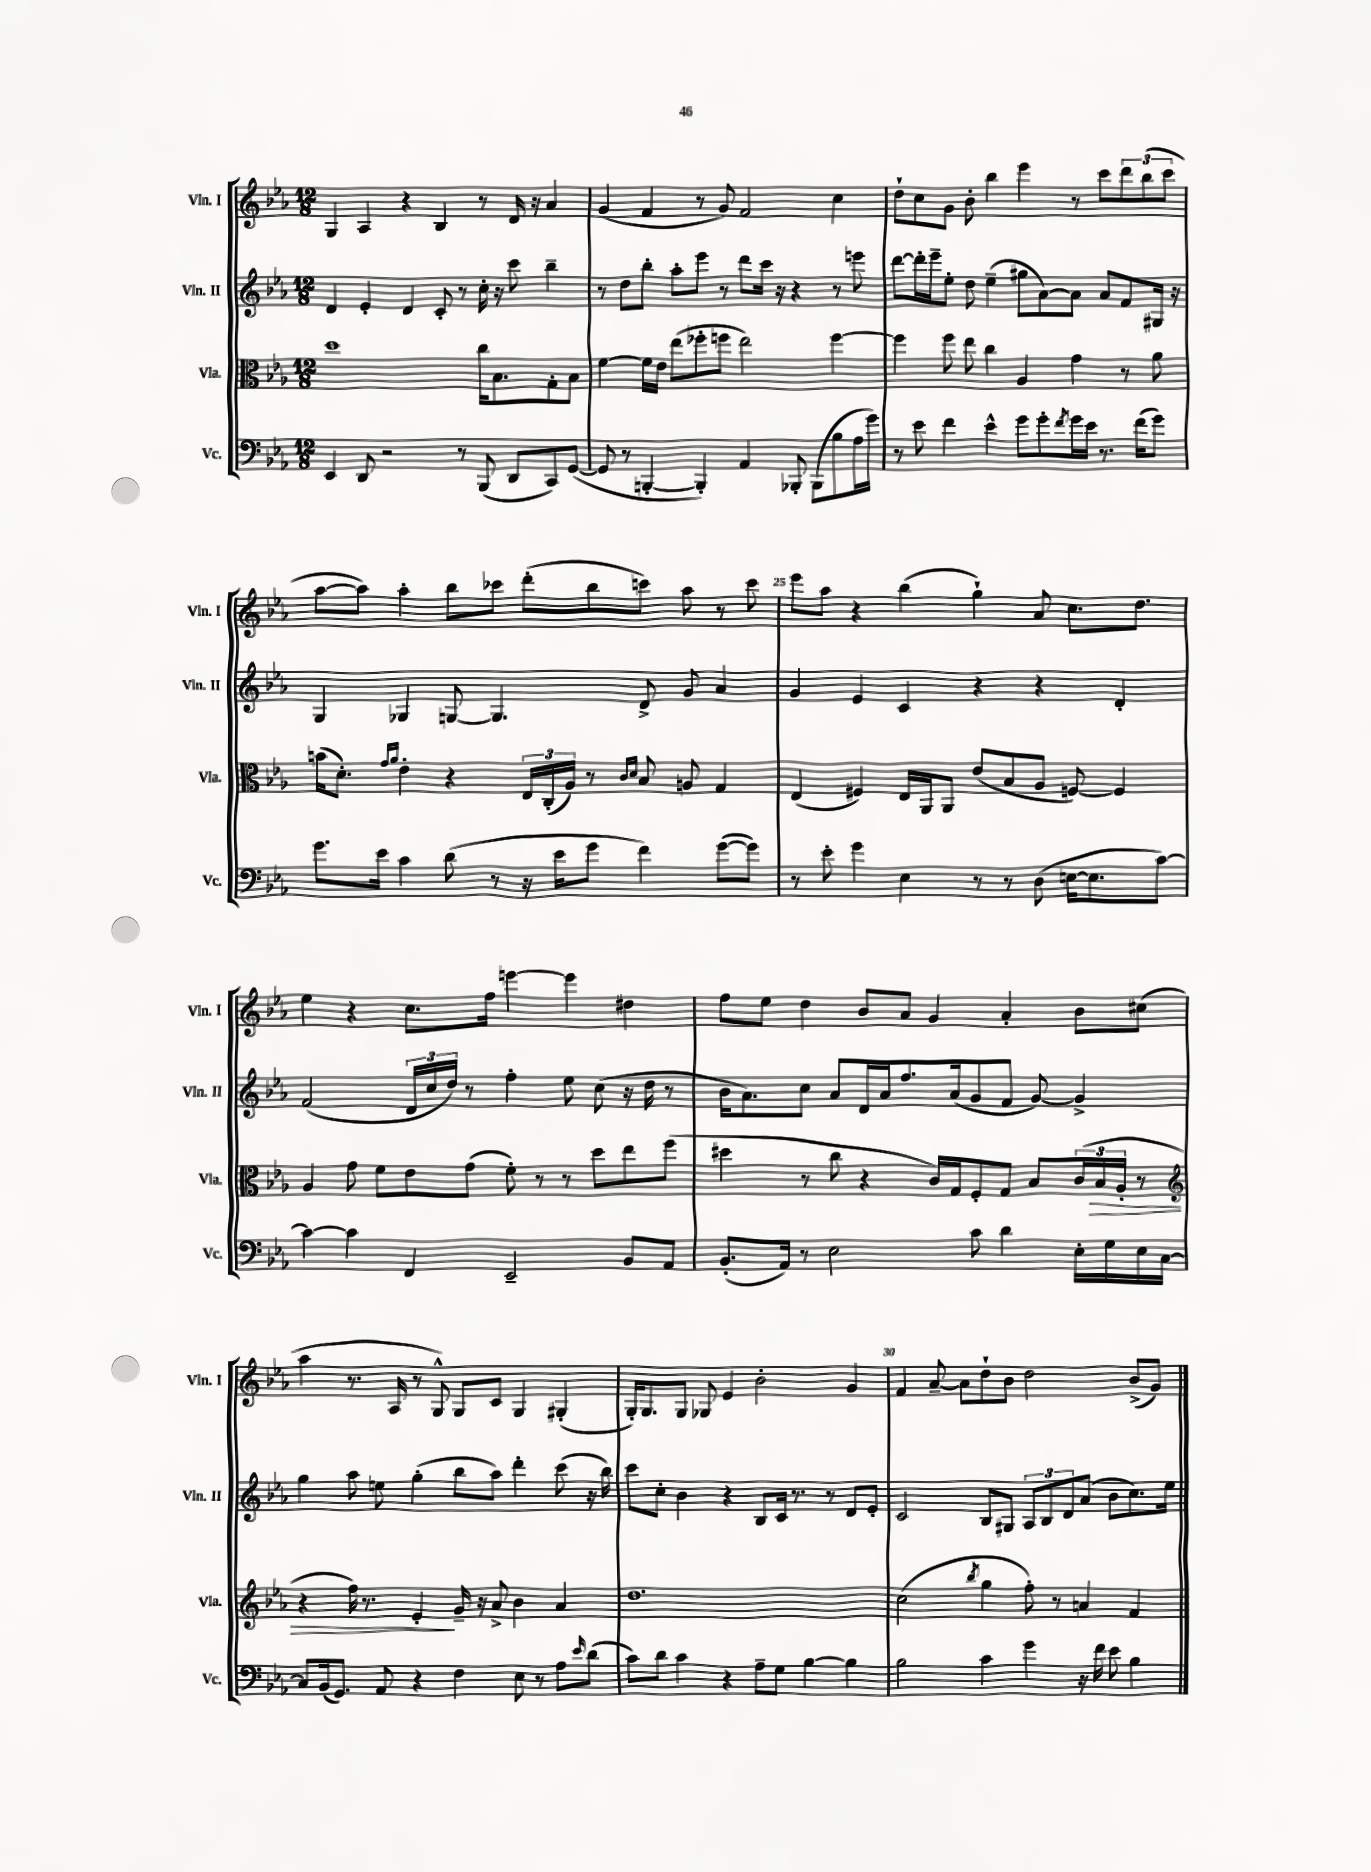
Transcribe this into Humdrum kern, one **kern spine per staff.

**kern	**kern	**kern	**kern
*staff4	*staff3	*staff2	*staff1
*clefF4	*clefC3	*clefG2	*clefG2
*k[b-e-a-]	*k[b-e-a-]	*k[b-e-a-]	*k[b-e-a-]
*M12/8	*M12/8	*M12/8	*M12/8
4EE-	1dd	4d	4G
8DD	.	4e-'	4A-
2r	.	.	.
.	.	4d	4r
.	.	8c'	4B-
8r	.	8r	.
(8BBB-	16cc	16cc'	8r
.	8.B-	16r	.
8DD	.	8ccc	16d
.	.	.	16r
8CC)	8G'	4bb-~	4a-
([8GG	8B-	.	.
=	=	=	=
8GG]	[4f	8r	(4g
8r	.	8dd	.
[4BBB'	16f]	8bb-'	4f
.	16e-	.	.
.	(8ee-	8aa-'	.
4BBB'])	8ff-'	8eee-	8r
.	8ff	8r	8g)
4AA-	2ee-)	8ddd	2f
.	.	16ccc	.
.	.	16r	.
8BBB-'	.	4r	.
(8BBB-	.	.	.
8B-	[4ff	8r	4cc
16A-	.	8eee	.
16g)	.	.	.
=	=	=	=
8r	4ff]	[8ddd	8dd`
8e-	.	16ddd']	8cc
.	.	16eee-~	.
4f	8ff	8ee-'	8g
.	8ee-	8dd	8b-'
4e-^^	4cc	(4ee-~	4bb-
8g	4A-	8gg#	4eee-
8g'	.	[8a-)	.
8qf	.	.	.
16g	4g	8a-]	8r
16e-	.	.	.
8.r	.	8a-	8ccc
.	8r	8f	12ddd
(16f	.	.	.
.	.	.	(12bb-
8g)	8a-	16G#	.
.	.	.	12ccc
.	.	16r	.
=	=	=	=
8.g	(16b	4G	[8aa-
.	8.d')	.	.
.	.	.	8aa-])
16e-	.	.	.
.	16qqg	.	.
.	16qqa-	.	.
4c	4e-'	4G-	4aa-'
(8d	4r	[8G	8bb-
8r	.	4.G]	8ccc-
16r	24E-	.	(8ddd'
.	(24C'	.	.
16e-	.	.	.
.	24A-)	.	.
8g	8r	.	8bb-
.	16qqc	.	.
.	16qqd	.	.
4f)	8B-	8d^	8ccc)
.	8A	8g	8aa-
([8g	4G	4a-	8r
8g])	.	.	8ccc
=	=	=	=
8r	(4E-	4g	8eee-
8e-'	.	.	8aa-
4g	4F#)	4e-	4r
4E-	16E-	4c	(4bb-
.	16AA-	.	.
.	8AA-	.	.
8r	(8e-	4r	4gg`)
8r	8B-	.	.
(8D	8A-	4r	8a-
[16E	[8F)	.	8.cc
8.E]	.	.	.
.	4F]	4d'	.
.	.	.	8.dd
[8c)	.	.	.
=	=	=	=
4c_	4A-	(2f	4ee-
4c]	8g	.	4r
.	8f	.	.
4FF	8e-	24d	8.cc
.	.	24cc	.
.	.	24dd)	.
.	(8g	8r	.
.	.	.	16ff
2EE-~	8f')	4ff'	[4eee
.	8r	.	.
.	8r	8ee-	4eee]
.	8dd	(8cc	.
8BB-	8ee-	16r	4dd#
.	.	16dd	.
8AA-	(8ff	8r	.
=	=	=	=
(8.BB-'	4dd#	16b-	8ff
.	.	8.a-)	.
.	.	.	8ee-
16AA-)	.	.	.
8r	8r	8cc	4dd
2E-	8cc	8a-	.
.	4r	16d	8b-
.	.	16a-	.
.	.	8.ff	8a-
.	16c)	.	4g
.	16G	(16a-	.
8c	8F'	8g	.
4d	8G	8f	4a-'
.	8B-	[8g)	.
16E-'	(24c	4g^]	8b-
.	24B-	.	.
16G	.	.	.
.	24A-'	.	.
16E-	8r	.	(8cc#
[16C	.	.	.
=	=	=	=
*	*clefG2	*	*
8C]	4r	4gg	4aa-
(16BB-	.	.	.
8.GG)	.	.	.
.	16ff)	8aa-	8.r
.	8.r	.	.
8AA-	.	8ee	.
.	.	.	16A-
4r	4e-'	(4gg'	8r
.	.	.	8G^^)
4F	16g~	8bb-	8G
.	16r	.	.
.	8a-^	8aa-)	8c
8E-	4b-	4ddd'	4G
8r	.	.	.
8A-	4a-	(8ccc	(4G#'
16qqe-	.	.	.
(8d	.	16r	.
.	.	16bb-)	.
=	=	=	=
8c)	1.dd	8ccc	16G')
.	.	.	8.G
8d	.	8cc'	.
4c	.	4b-	8G
.	.	.	8G-
4r	.	4r	4e-
8A-~	.	8B-	2b-'
8G	.	16c	.
.	.	8.r	.
[4B-	.	.	.
.	.	8r	.
4B-]	.	8d	4g
.	.	8e-'	.
=	=	=	=
2B-	(2cc	2c	4f
.	.	.	[8a-~
.	.	.	8a-]
.	8qbb-	.	.
4c	4gg	8B-	8dd`
.	.	8G#	8b-
4g	8ff')	12A-	2dd
.	.	12B-	.
.	8r	.	.
.	.	12d	.
16r	4a	(8a-	.
16f	.	.	.
8e-	.	8b-	.
4B-	4f	8.cc)	(8b-^
.	.	.	8g)
.	.	16ee-	.
==	==	==	==
*-	*-	*-	*-
